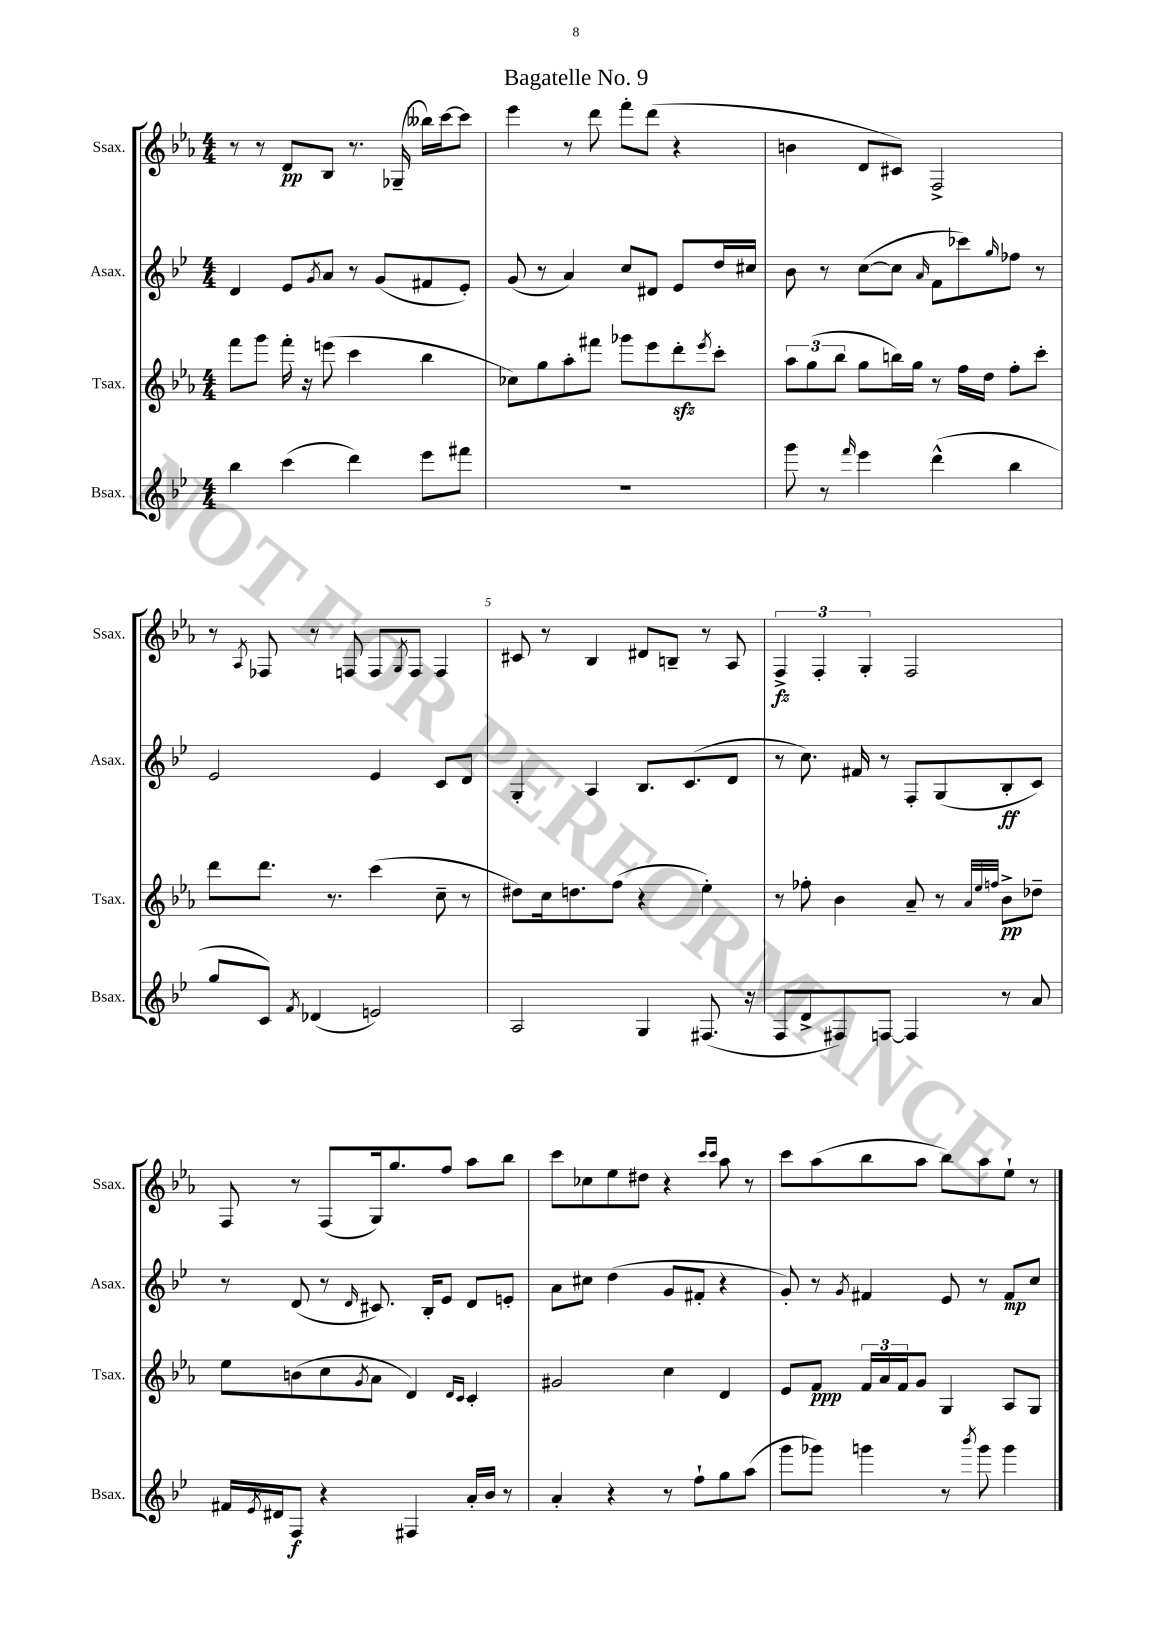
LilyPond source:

\header { title = "Bagatelle No. 9" }
<<
\new StaffGroup <<
\new Staff = "s0" \with { instrumentName = "Ssax." shortInstrumentName = "Ssax." } {
    \clef treble \key ees \major \numericTimeSignature \time 4/4
    r8 r8 d'8\pp bes8 r8. ges16--( beses''16) c'''16~ c'''8 |
    ees'''4 r8 d'''8 f'''8-. d'''8( r4 |
    b'4 d'8 cis'8) f2-> |
    r8 \acciaccatura { aes8 } fes8 r8 f8 f8 \acciaccatura { g8 } f8 f4 |
    cis'8 r8 bes4 dis'8 b8-- r8 aes8 |
    \tuplet 3/2 { f4->\fz f4-. g4-. } f2 |
    f8 r8 f8( g16) g''8. f''8 aes''8 bes''8 |
    c'''8 ces''8 ees''8 dis''8 r4 \grace { c'''16 c'''16 } aes''8 r8 |
    c'''8 aes''8( bes''8 aes''8 bes''8) aes''8 ees''8-! r8 \bar "|." |
}
\new Staff = "s1" \with { instrumentName = "Asax." shortInstrumentName = "Asax." } {
    \clef treble \key bes \major \numericTimeSignature \time 4/4
    d'4 ees'8 \acciaccatura { g'8 } a'8 r8 g'8( fis'8 ees'8-.) |
    g'8( r8 a'4) c''8 dis'8 ees'8 d''16 cis''16 |
    bes'8 r8 c''8~( c''8 \grace { a'16 } f'8 ces'''8) \grace { g''16 } fes''8 r8 |
    ees'2 ees'4 c'8 d'8 |
    g4-. a4 bes8. c'8.( d'8 |
    r8 c''8.) fis'16 r8 f8-. g8( bes8-.\ff c'8) |
    r8 d'8( r8 \grace { d'16 } cis'8.) bes16-. ees'8 d'8 e'8-. |
    a'8 cis''8 d''4( g'8 fis'8-. r4 |
    g'8-.) r8 \acciaccatura { g'8 } fis'4 ees'8 r8 fis'8\mp c''8 \bar "|." |
}
\new Staff = "s2" \with { instrumentName = "Tsax." shortInstrumentName = "Tsax." } {
    \clef treble \key ees \major \numericTimeSignature \time 4/4
    f'''8 g'''8 f'''16-. r16 e'''8( c'''4 bes''4 |
    ces''8) g''8 aes''8-. fis'''8 ges'''8 ees'''8 d'''8-.\sfz \acciaccatura { ees'''8 } c'''8-. |
    \tuplet 3/2 { aes''8 g''8( bes''8 } g''8 b''16) g''16 r8 f''16 d''16 f''8-. c'''8-. |
    d'''8 d'''8. r8. c'''4( c''8-- r8 |
    dis''8) c''16 d''8. f''8( r4 ees''4-.) |
    r8 fes''8-. bes'4 aes'8-- r8 \grace { aes'32 ees''32 f''32 } bes'8->\pp des''8-- |
    ees''8 b'8( c''8 \acciaccatura { g'8 } aes'8 d'4) \grace { d'16 c'16 } c'4-. |
    gis'2 c''4 d'4 |
    ees'8 f'8\ppp \tuplet 3/2 { f'16 aes'16 f'16 } g'8 g4 aes8 g8 \bar "|." |
}
\new Staff = "s3" \with { instrumentName = "Bsax." shortInstrumentName = "Bsax." } {
    \clef treble \key bes \major \numericTimeSignature \time 4/4
    bes''4 c'''4( d'''4) ees'''8 fis'''8 |
    R1 |
    g'''8 r8 \grace { f'''16 } ees'''4 d'''4-^( bes''4 |
    g''8 c'8) \acciaccatura { f'8 } des'4( e'2) |
    a2 g4 fis8.( r16 |
    f8 d'8-> fis8) f8~ f4 r8 a'8 |
    fis'16 \acciaccatura { ees'8 } dis'16 f8\f r4 fis4 a'16-. bes'16 r8 |
    a'4-. r4 r8 f''8-! g''8 a''8( |
    g'''8 ges'''8) g'''4 r8 \acciaccatura { bes'''8 } g'''8 g'''4 \bar "|." |
}
>>
>>
\layout { \context { \Score \override BarNumber.break-visibility = ##(#f #t #t) barNumberVisibility = #(every-nth-bar-number-visible 5) } }
